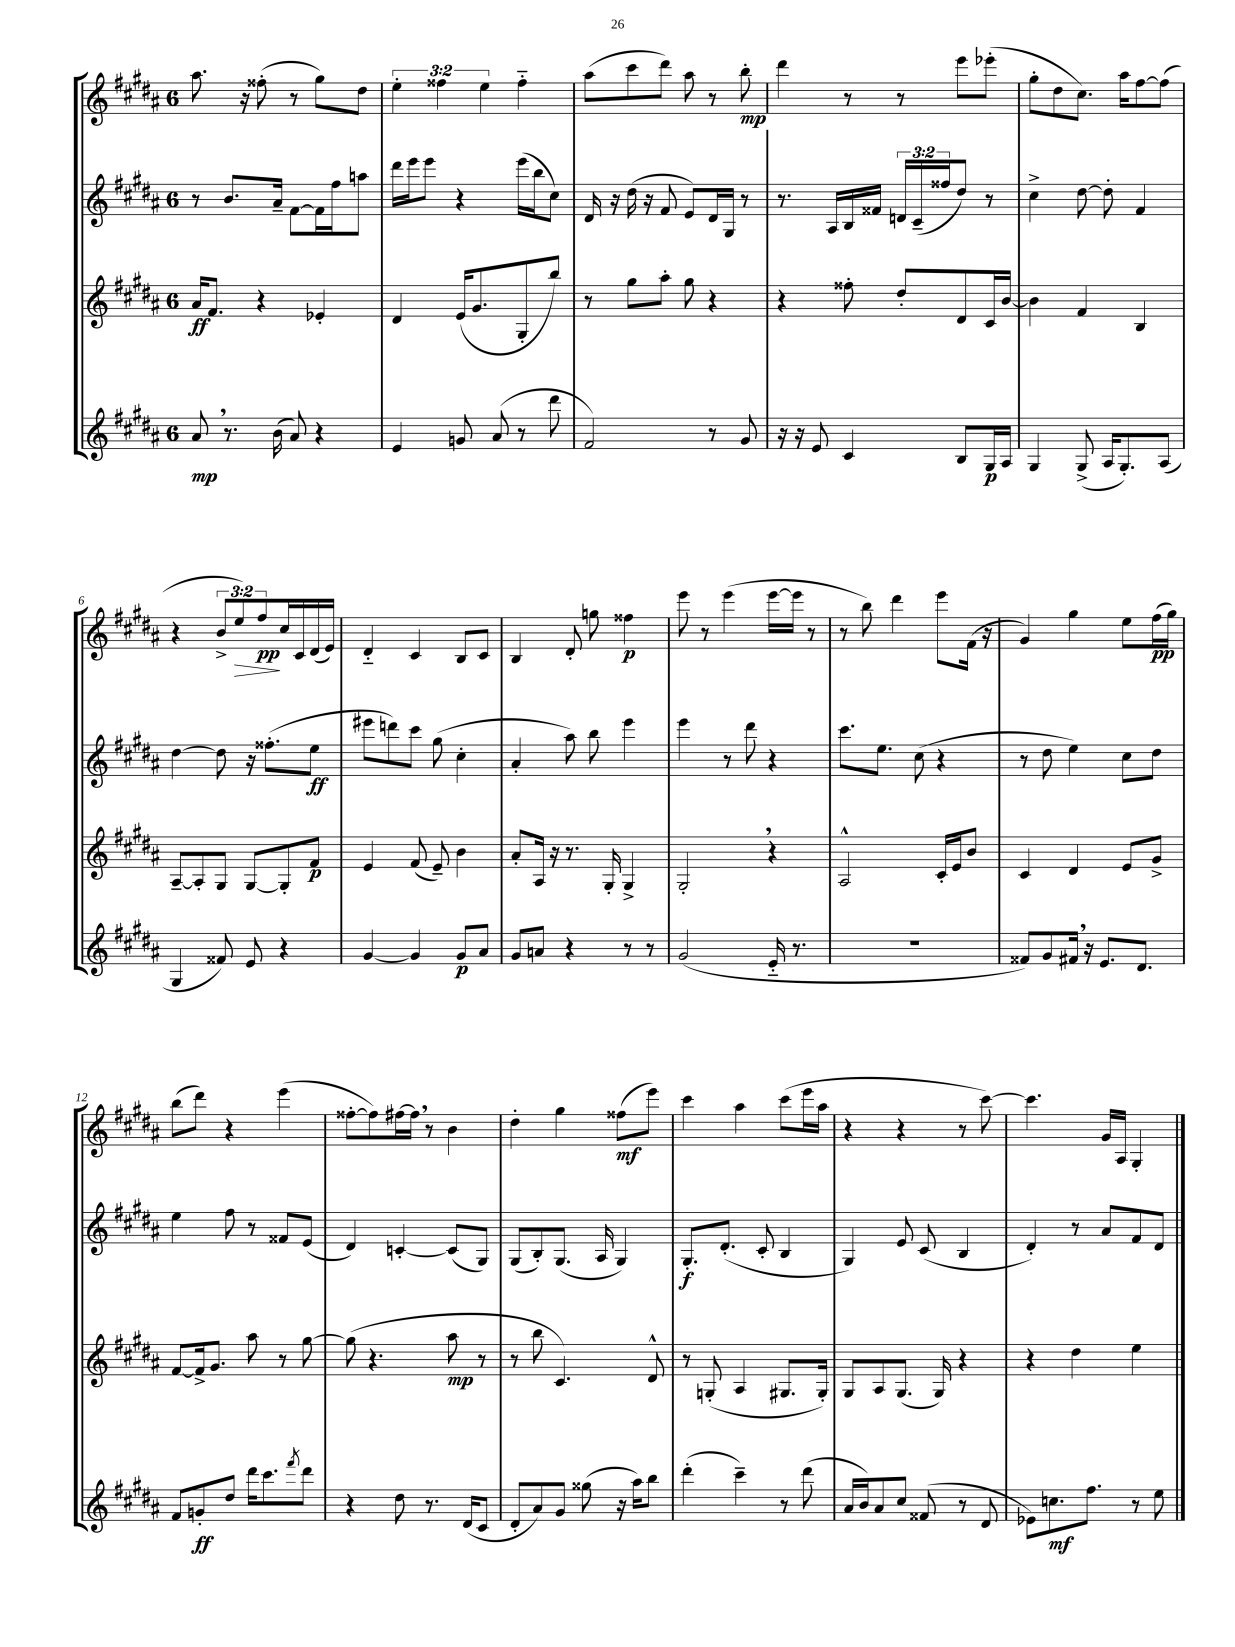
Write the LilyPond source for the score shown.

<<
\new StaffGroup <<
\new Staff = "s0" {
    \clef treble \key b \major \once \override Staff.TimeSignature.style = #'single-digit \time 6/8 \override Staff.TupletNumber.text = #tuplet-number::calc-fraction-text
    ais''8. r16 fisis''8-.( r8 gis''8) dis''8 |
    \tuplet 3/2 { e''4-. fisis''4 e''4 } fisis''4-_ |
    ais''8( cis'''8 dis'''8) ais''8 r8 b''8-.\mp |
    dis'''4 r8 r8 e'''8 ees'''8-.( |
    gis''8-. dis''8 cis''8.) ais''16 fis''8~ fis''8( |
    r4 \tuplet 3/2 { b'8-> e''8\>) fis''8\pp\! } cis''16 cis'16 dis'16( e'16) |
    dis'4-_ cis'4 b8 cis'8 |
    b4 dis'8-. g''8 fisis''4\p |
    e'''8 r8 e'''4( e'''16~ e'''16 r8 |
    r8 b''8) dis'''4 e'''8 fis'16( r16 |
    gis'4) gis''4 e''8 fis''16\pp( gis''16) |
    b''8( dis'''8) r4 e'''4( |
    fisis''8~-. fisis''8) fis''16~ fis''16 \breathe r8 b'4 |
    dis''4-. gis''4 fisis''8\mf( e'''8) |
    cis'''4 ais''4 cis'''8( e'''16 ais''16 |
    r4 r4 r8 cis'''8~) |
    cis'''4. gis'16 ais16 gis4-. \bar "|." |
}
\new Staff = "s1" {
    \clef treble \key b \major \once \override Staff.TimeSignature.style = #'single-digit \time 6/8 \override Staff.TupletNumber.text = #tuplet-number::calc-fraction-text
    r8 b'8. ais'16-- fis'8~ fis'16 fis''16 a''8 |
    dis'''16 e'''16 e'''8 r4 e'''16( b''16 cis''8) |
    dis'16 r16 dis''16( r16 fis'8 e'8) dis'16 gis16 r8 |
    r8. ais16 b16 fisis'16 \tuplet 3/2 { d'16 cis'16--( fisis''16 } dis''8) r8 |
    cis''4-> dis''8~ dis''8-. fis'4 |
    dis''4~ dis''8 r16 fisis''8.-.( e''8\ff |
    eis'''8 d'''8) cis'''8 gis''8( cis''4-. |
    ais'4-. ais''8) b''8 e'''4 |
    e'''4 r8 dis'''8 r4 |
    cis'''8. e''8. cis''8( r4 |
    r8 dis''8 e''4) cis''8 dis''8 |
    e''4 fis''8 r8 fisis'8 e'8( |
    dis'4) c'4~-. c'8( gis8) |
    gis8( b8-.) gis8.( ais16 gis4) |
    gis8.-.\f dis'8.-.( cis'8-. b4 |
    gis4) e'8 cis'8( b4 |
    dis'4-.) r8 ais'8 fis'8 dis'8 \bar "|." |
}
\new Staff = "s2" {
    \clef treble \key b \major \once \override Staff.TimeSignature.style = #'single-digit \time 6/8
    ais'16\ff fis'8. r4 ees'4-. |
    dis'4 e'16( gis'8. gis8-. b''8) |
    r8 gis''8 ais''8-. gis''8 r4 |
    r4 fisis''8-. dis''8-. dis'8 cis'16 b'16~ |
    b'4 fis'4 b4 |
    ais8~-- ais8-. gis8 gis8~ gis8-. fis'8\p |
    e'4 fis'8( e'8--) b'4 |
    ais'8-. ais16 r16 r8. gis16-. gis4-> |
    gis2-. \breathe r4 |
    ais2-^ cis'16-. e'16 b'8 |
    cis'4 dis'4 e'8 gis'8-> |
    fis'8~ fis'16-> gis'8. ais''8 r8 gis''8~ |
    gis''8( r4. ais''8\mp r8 |
    r8 b''8 cis'4.) dis'8-^ |
    r8 g8-.( ais4 gis8. gis16-.) |
    gis8 ais8 gis8.( gis16) r4 |
    r4 dis''4 e''4 \bar "|." |
}
\new Staff = "s3" {
    \clef treble \key b \major \once \override Staff.TimeSignature.style = #'single-digit \time 6/8
    ais'8\mp \breathe r8. b'16( ais'8) r4 |
    e'4 g'8 ais'8( r8 dis'''8 |
    fis'2) r8 gis'8 |
    r16 r16 e'8 cis'4 b8 gis16\p ais16 |
    gis4 gis8->( ais16 gis8.-.) ais8( |
    gis4 fisis'8) e'8 r4 |
    gis'4~ gis'4 gis'8\p ais'8 |
    gis'8 a'8 r4 r8 r8 |
    gis'2( e'16-_ r8. |
    R2. |
    fisis'8) gis'8 fis'16 \breathe r16 e'8. dis'8. |
    fis'8 g'8-.\ff dis''8 dis'''16 cis'''8. \acciaccatura { fis'''8 } dis'''8 |
    r4 dis''8 r8. dis'16( cis'8 |
    dis'8-. ais'8) gis'8 gisis''8( r16 ais''16) b''8 |
    dis'''4-.( cis'''4--) r8 dis'''8( |
    ais'16 b'16) ais'8 cis''8 fisis'8( r8 dis'8 |
    ees'8) c''8.\mf fis''8. r8 e''8 \bar "|." |
}
>>
>>
